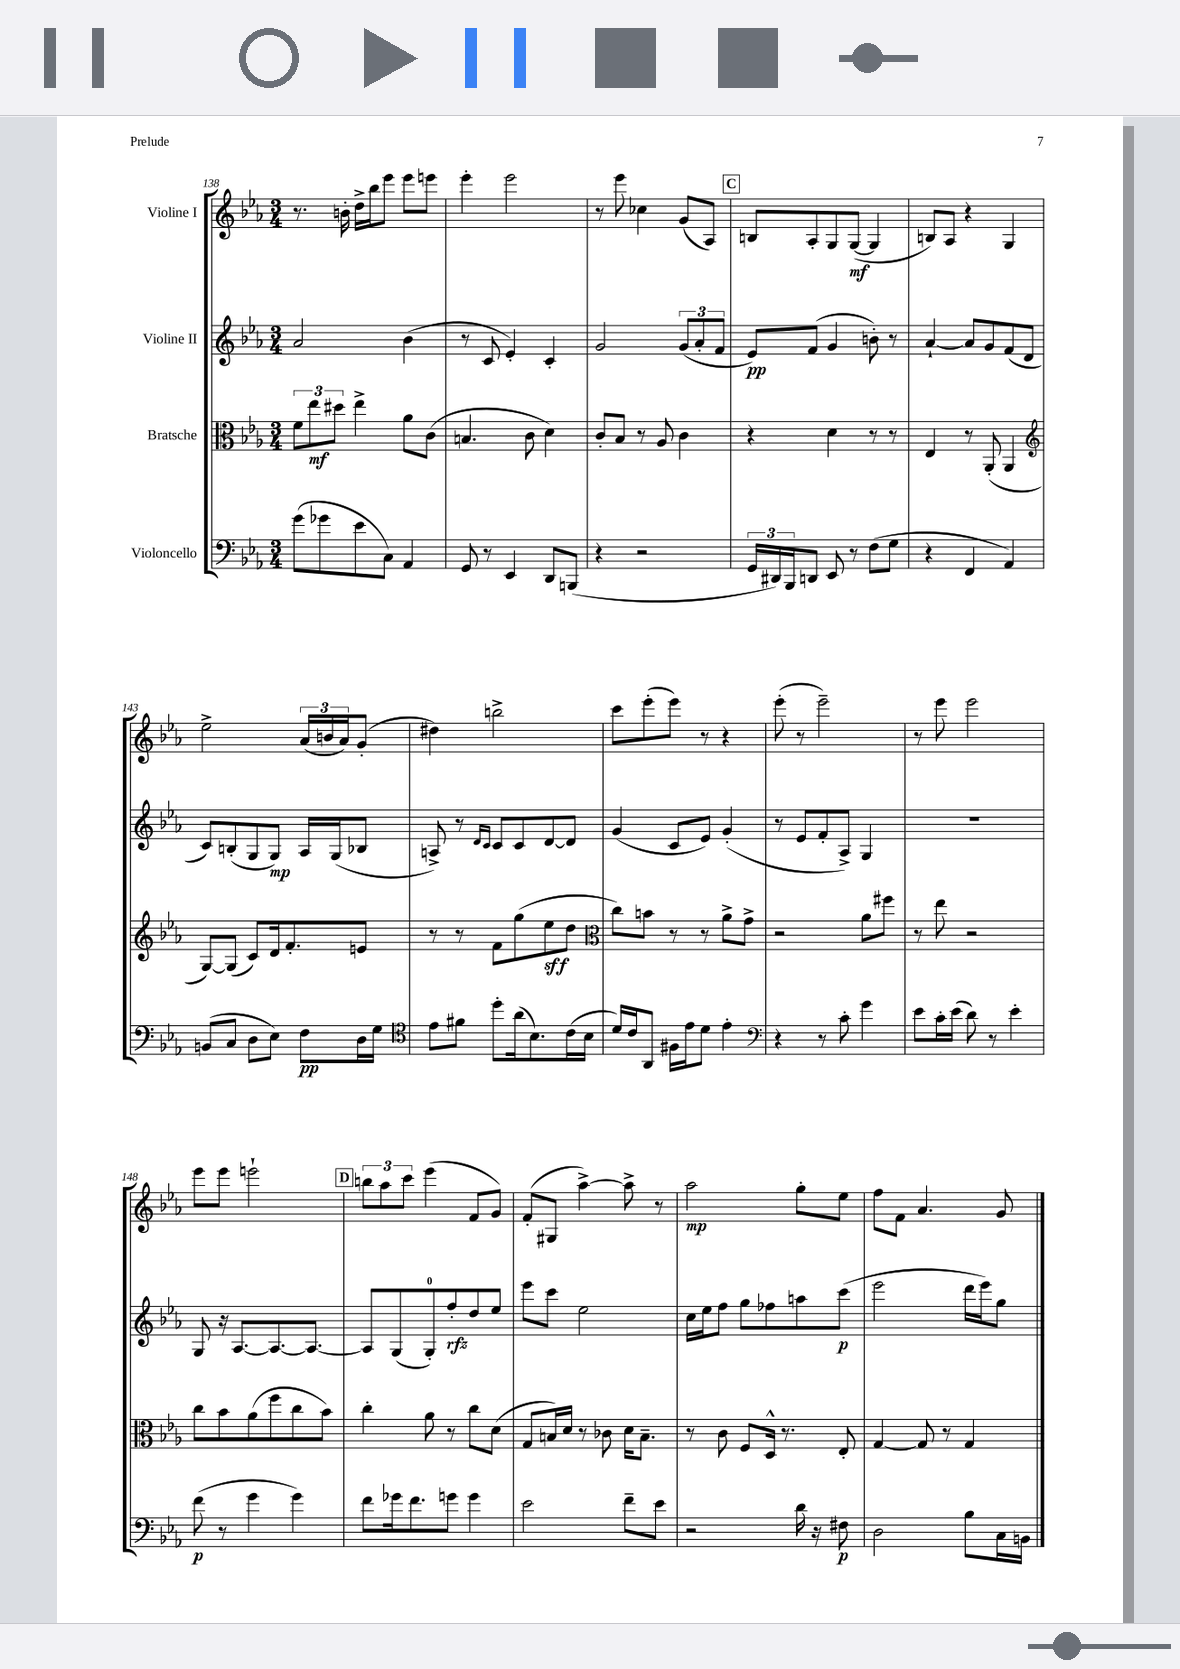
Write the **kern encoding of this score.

**kern	**dynam	**kern	**dynam	**kern	**dynam	**kern	**dynam
*part4	*part4	*part3	*part3	*part2	*part2	*part1	*part1
*staff4	*staff4	*staff3	*staff3	*staff2	*staff2	*staff1	*staff1
*I"Violoncello	*	*I"Bratsche	*	*I"Violine II	*	*I"Violine I	*
*clefF4	*	*clefC3	*	*clefG2	*	*clefG2	*
*k[b-e-a-]	*	*k[b-e-a-]	*	*k[b-e-a-]	*	*k[b-e-a-]	*
*M3/4	*	*M3/4	*	*M3/4	*	*M3/4	*
=138	=138	=138	=138	=138	=138	=138	=138
(8g\L	.	12f\L	.	2a-/	.	8.r	.
.	.	12ee-\	mf	.	.	.	.
8g-X\	.	.	.	.	.	.	.
.	.	12dd#X\J	.	.	.	.	.
.	.	.	.	.	.	16bn'\	.
8e-\	.	4ee-^\	.	.	.	16dd^\LL	.
.	.	.	.	.	.	16bb-\J	.
8C\J)	.	.	.	.	.	8eee-\J	.
4AA-/	.	8a-\L	.	(4b-\	.	8eee-\L	.
.	.	(8c\J	.	.	.	8eeen\J	.
=139	=139	=139	=139	=139	=139	=139	=139
8GG/	.	4.Bn/	.	8r	.	4eee-'\	.
8r	.	.	.	8c/	.	.	.
4EE-/	.	.	.	4e-'/)	.	2eee-\	.
.	.	8c\	.	.	.	.	.
8DD/L	.	4d\)	.	4c'/	.	.	.
(8BBBn/J	.	.	.	.	.	.	.
=140	=140	=140	=140	=140	=140	=140	=140
4r	.	8c'/L	.	2g/	.	8r	.
.	.	8B-/J	.	.	.	8eee-\	.
2r	.	8r	.	.	.	4cc-X\	.
.	.	8A-/	.	.	.	.	.
.	.	4c\	.	(12g/L	.	(8g/L	.
.	.	.	.	12a-'/	.	.	.
.	.	.	.	.	.	8A-/J)	.
.	.	.	.	12f/J	.	.	.
!!LO:REH:place=s1:t=C
=141	=141	=141	=141	=141	=141	=141	=141
24GG/LL	.	4r	.	8e-/L)	pp	8Bn/L	.
24DD#X/)	.	.	.	.	.	.	.
24BBB-/J	.	.	.	.	.	.	.
8DDn/J	.	.	.	(8f/J	.	8A-'/	.
8EE-/	.	4d\	.	4g/	.	8G/	.
8r	.	.	.	.	.	([8G/J	mf
(8F\L	.	8r	.	8bn'\)	.	4G/]	.
8G\J	.	8r	.	8r	.	.	.
=142	=142	=142	=142	=142	=142	=142	=142
4r	.	4E-/	.	[4a-`/	.	8Bn/L)	.
.	.	.	.	.	.	8A-/J	.
4FF/	.	8r	.	8a-/L]	.	4r	.
.	.	(8AA-'/	.	8g/	.	.	.
4AA-/)	.	4AA-/	.	(8f/	.	4G/	.
.	.	.	.	8d/J	.	.	.
!!LO:LB:g=z
=143	=143	=143	=143	=143	=143	=143	=143
*	*	*clefG2	*	*	*	*	*
(8BBn/L	.	[8G/L)	.	8c/L)	.	2ee-^\	.
8C/J	.	(8G/J]	.	(8Bn'/	.	.	.
8D\L	.	8c/L)	.	8G/	.	.	.
8E-\J)	.	16d/k	.	8G/J)	mp	.	.
.	.	8.f'/	.	.	.	.	.
8F\L	pp	.	.	16A-/LL	.	(24a-/LL	.
.	.	.	.	.	.	24bn/	.
.	.	.	.	(16G/J	.	.	.
.	.	.	.	.	.	24a-/J)	.
16D\L	.	8en/J	.	8B-X/J	.	(8g'/J	.
16G\JJ	.	.	.	.	.	.	.
=144	=144	=144	=144	=144	=144	=144	=144
*clefC4	*	*	*	*	*	*	*
8e-\L	.	8r	.	8An^/)	.	4dd#X\)	.
8f#X\J	.	8r	.	8r	.	.	.
.	.	.	.	16qqd/LL	.	.	.
.	.	.	.	16qqc/JJ	.	.	.
8dd'\L	.	8f\L	.	8c/L	.	2bbn^\	.
(16a-\k	.	(8gg\	.	8c/	.	.	.
8.B-\)	.	.	.	.	.	.	.
.	.	8ee-\	sff	[8d/	.	.	.
(16c\L	.	8dd\J	.	8d/J]	.	.	.
16B-\JJ	.	.	.	.	.	.	.
=145	=145	=145	=145	=145	=145	=145	=145
*	*	*clefC3	*	*	*	*	*
16d/LL)	.	8cc\L)	.	(4g/	.	8ccc\L	.
16c/J	.	.	.	.	.	.	.
8AA-/J	.	8bn\J	.	.	.	(8eee-'\	.
16F#X\LL	.	8r	.	8c/L	.	8eee-\J)	.
16e-\J	.	.	.	.	.	.	.
8d\J	.	8r	.	8e-/J)	.	8r	.
4e-'\	.	8a-^\L	.	(4g'/	.	4r	.
.	.	8g^\J	.	.	.	.	.
=146	=146	=146	=146	=146	=146	=146	=146
*clefF4	*	*	*	*	*	*	*
4r	.	2r	.	8r	.	(8eee-'\	.
.	.	.	.	8e-/L	.	8r	.
8r	.	.	.	8f'/	.	2eee-~\)	.
8c'\	.	.	.	8A-^/J)	.	.	.
4g\	.	8a-\L	.	4G/	.	.	.
.	.	8ff#X\J	.	.	.	.	.
=147	=147	=147	=147	=147	=147	=147	=147
8e-\L	.	8r	.	2.r	.	8r	.
16c'\L	.	8ee-\	.	.	.	8eee-\	.
(16e-\JJ	.	.	.	.	.	.	.
8d\)	.	2r	.	.	.	2eee-\	.
8r	.	.	.	.	.	.	.
4e-'\	.	.	.	.	.	.	.
!!LO:LB:g=z
=148	=148	=148	=148	=148	=148	=148	=148
(8f\	p	8cc\L	.	8G/	.	8eee-\L	.
8r	.	8b-\	.	16r	.	8eee-\J	.
.	.	.	.	[8.A-/L	.	.	.
4g\	.	(8a-\	.	.	.	2eeen`\	.
.	.	8ff\	.	8.A-/_	.	.	.
4g\)	.	8cc\	.	.	.	.	.
.	.	.	.	8.A-/J_	.	.	.
.	.	8b-\J)	.	.	.	.	.
!!LO:REH:place=s1:t=D
=149	=149	=149	=149	=149	=149	=149	=149
8f\L	.	4cc'\	.	8A-/L]	.	12bbn\L	.
.	.	.	.	.	.	12aa-\	.
16g-X\k	.	.	.	(8G/	.	.	.
.	.	.	.	.	.	12ccc\J	.
8.f\	.	.	.	.	.	.	.
.	.	8a-\	.	8G'/)	.	(4eee-\	.
8gn\J	.	8r	.	8ff'/	rfz	.	.
4g\	.	8cc\L	.	8dd/	.	8f/L	.
.	.	(8d\J	.	8ee-/J	.	8g/J)	.
=150	=150	=150	=150	=150	=150	=150	=150
2e-\	.	8G/L	.	8eee-\L	.	(8f'/L	.
.	.	16Bn/L)	.	8ccc\J	.	8G#X/J	.
.	.	16d/JJ	.	.	.	.	.
.	.	8r	.	2ee-\	.	[4aa-^\)	.
.	.	8c-X\	.	.	.	.	.
8f~\L	.	16d\KL	.	.	.	8aa-^\]	.
.	.	8.B~\J	.	.	.	.	.
8e-\J	.	.	.	.	.	8r	.
=151	=151	=151	=151	=151	=151	=151	=151
2r	.	8r	.	16cc\LL	.	2aa-\	mp
.	.	.	.	16ee-\J	.	.	.
.	.	8c\	.	8ff\J	.	.	.
.	.	8F/L	.	8gg\L	.	.	.
.	.	16D^^/Jk	.	8ff-X\	.	.	.
.	.	8.r	.	.	.	.	.
16d\	.	.	.	8aan\	.	8gg'\L	.
16r	.	.	.	.	.	.	.
8F#X\	p	8E-'/	.	(8ccc\J	p	8ee-\J	.
=152	=152	=152	=152	=152	=152	=152	=152
2D\	.	[4G/	.	2eee-\	.	8ff\L	.
.	.	.	.	.	.	8f\J	.
.	.	8G/]	.	.	.	4.a-/	.
.	.	8r	.	.	.	.	.
8B-\L	.	4G/	.	16ddd\LL	.	.	.
.	.	.	.	16eee-\J)	.	.	.
16C\L	.	.	.	8gg\J	.	8g/	.
16BBn\JJ	.	.	.	.	.	.	.
==	==	==	==	==	==	==	==
*-	*-	*-	*-	*-	*-	*-	*-
